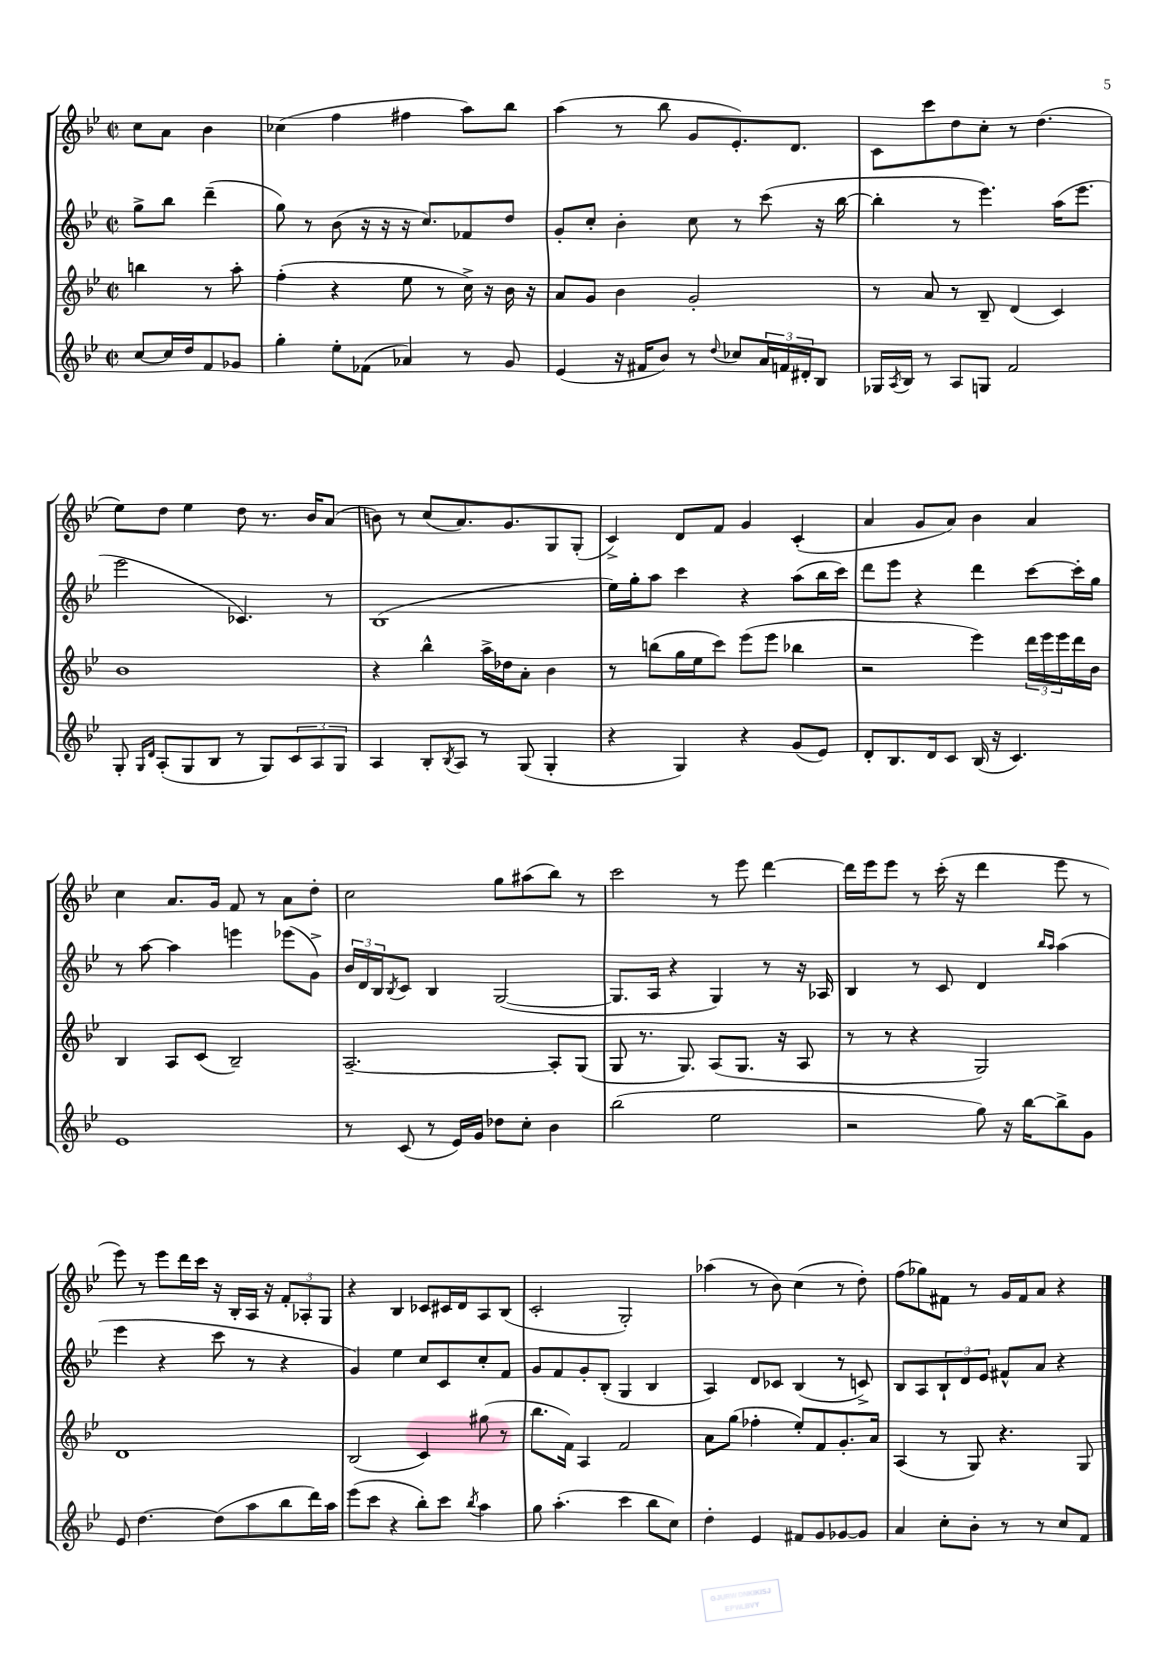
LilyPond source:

<<
\new StaffGroup <<
\new Staff = "s0" {
    \clef treble \key bes \major \defaultTimeSignature \time 2/2 \partial 2
    c''8 a'8 bes'4 |
    ces''4( f''4 fis''4 a''8) bes''8 |
    a''4( r8 bes''8 g'8 ees'8.-.) d'8. |
    c'8 c'''8 d''8 c''8-. r8 d''4.( |
    ees''8) d''8 ees''4 d''8 r8. bes'16 a'8( |
    b'8) r8 c''8( a'8.) g'8. g8 g8-.( |
    c'4->) d'8 f'8 g'4 c'4-.( |
    a'4 g'8 a'8) bes'4 a'4 |
    c''4 a'8. g'16 f'8 r8 a'8 d''8-. |
    c''2 g''8 ais''8( bes''8) r8 |
    c'''2 r8 ees'''8 d'''4~ |
    d'''16 ees'''16 ees'''8 r8 c'''16-.( r16 d'''4 ees'''8 r8 |
    ees'''8) r8 ees'''8 d'''16 c'''16 r16 bes16-. a16 r16 \tuplet 3/2 { f'8-. aes8-. g8 } |
    r4 bes4 ces'8 cis'16 d'16 a8 bes8( |
    c'2-. g2-.) |
    aes''4( r8 bes'8) c''4( r8 d''8-.) |
    f''8( ges''8) fis'8 r8 g'16 fis'16 a'8 r4 \bar "|." |
}
\new Staff = "s1" {
    \clef treble \key bes \major \defaultTimeSignature \time 2/2 \partial 2
    g''8-> bes''8 d'''4--( |
    g''8) r8 bes'8( r16 r16 r16 c''8.) fes'8 d''8 |
    g'8-. c''8-. bes'4-. c''8 r8 c'''8( r16 bes''16~ |
    bes''4-. r8 ees'''4.) a''16( ees'''8. |
    ees'''2 ces'4.) r8 |
    bes1( |
    ees''16) g''16-. a''8 c'''4 r4 a''8( bes''16 c'''16) |
    d'''8 ees'''8 r4 d'''4 c'''8~ c'''16-. g''16 |
    r8 a''8~ a''4 e'''4 ees'''8( g'8->) |
    \tuplet 3/2 { bes'16 d'16 bes16 } \acciaccatura { bes8 } c'8 bes4 g2~( |
    g8. a16 r4 g4) r8 r16 aes16 |
    bes4 r8 c'8 d'4 \grace { bes''16 a''16 } a''4( |
    ees'''4 r4 c'''8 r8 r4 |
    g'4) ees''4 c''8 c'8 c''8-. f'8 |
    g'8 f'8 g'8-. bes8-.( g4 bes4 |
    a4) d'8 ces'8 bes4( r8 c'8->) |
    bes8 a8 \tuplet 3/2 { bes8-! d'8 ees'8 } fis'8-^ a'8 r4 \bar "|." |
}
\new Staff = "s2" {
    \clef treble \key bes \major \defaultTimeSignature \time 2/2 \partial 2
    b''4 r8 a''8-. |
    f''4-.( r4 ees''8 r8 c''16->) r16 bes'16 r16 |
    a'8 g'8 bes'4 g'2-. |
    r8 a'8 r8 bes8-- d'4( c'4) |
    bes'1 |
    r4 bes''4-^ a''16-> des''16 a'8-. bes'4 |
    r8 b''8( g''16 ees''16 c'''8) ees'''8( ees'''8 bes''4 |
    r2 ees'''4) \tuplet 3/2 { d'''16 ees'''16 ees'''16 } d'''16 bes'16 |
    bes4 a8 c'8( bes2--) |
    a2.~-- a8-. g8( |
    g8 r8. g8.) a8( g8. r16 a8 |
    r8 r8 r4 g2) |
    d'1 |
    bes2( c'4) gis''8( r8 |
    bes''8. f'16) a4 f'2 |
    a'8 g''8( fes''4-. ees''8-.) f'8 g'8.-. a'16 |
    a4( r8 g8) r4. g8 \bar "|." |
}
\new Staff = "s3" {
    \clef treble \key bes \major \defaultTimeSignature \time 2/2 \partial 2
    c''8~ c''16 d''16 f'8 ges'8 |
    g''4-. ees''8-. fes'8( aes'4) r8 g'8 |
    ees'4( r16 fis'16 bes'8) r8 \appoggiatura { d''8 } ces''8 \tuplet 3/2 { a'16 f'16 dis'16-. } bes8 |
    ges16 \acciaccatura { a8 } bes16 r8 a8 g8 f'2 |
    g8-. \grace { g16 d'16 } a8-.( g8 bes8 r8 g8) \tuplet 3/2 { c'8 a8 g8 } |
    a4 bes8-. \acciaccatura { bes8 } a8 r8 g8( g4-. |
    r4 g4) r4 g'8( ees'8) |
    d'8-. bes8. d'16 c'8 bes16( r16 c'4.) |
    ees'1 |
    r8 c'8( r8 ees'16) g'16 des''8 c''8-. bes'4 |
    bes''2( ees''2 |
    r2 g''8) r16 bes''16~ bes''8-> g'8 |
    ees'8 d''4.~ d''8( a''8 bes''8 d'''16) a''16 |
    ees'''8( c'''8 r4 bes''8-.) c'''8 \acciaccatura { bes''8 } a''4 |
    g''8 a''4.-.( c'''4 bes''8 c''8) |
    d''4-. ees'4 fis'8 g'8 ges'8~ ges'8 |
    a'4 c''8-. bes'8-. r8 r8 c''8 f'8 \bar "|." |
}
>>
>>
\layout { \context { \Score \remove "Bar_number_engraver" } }
